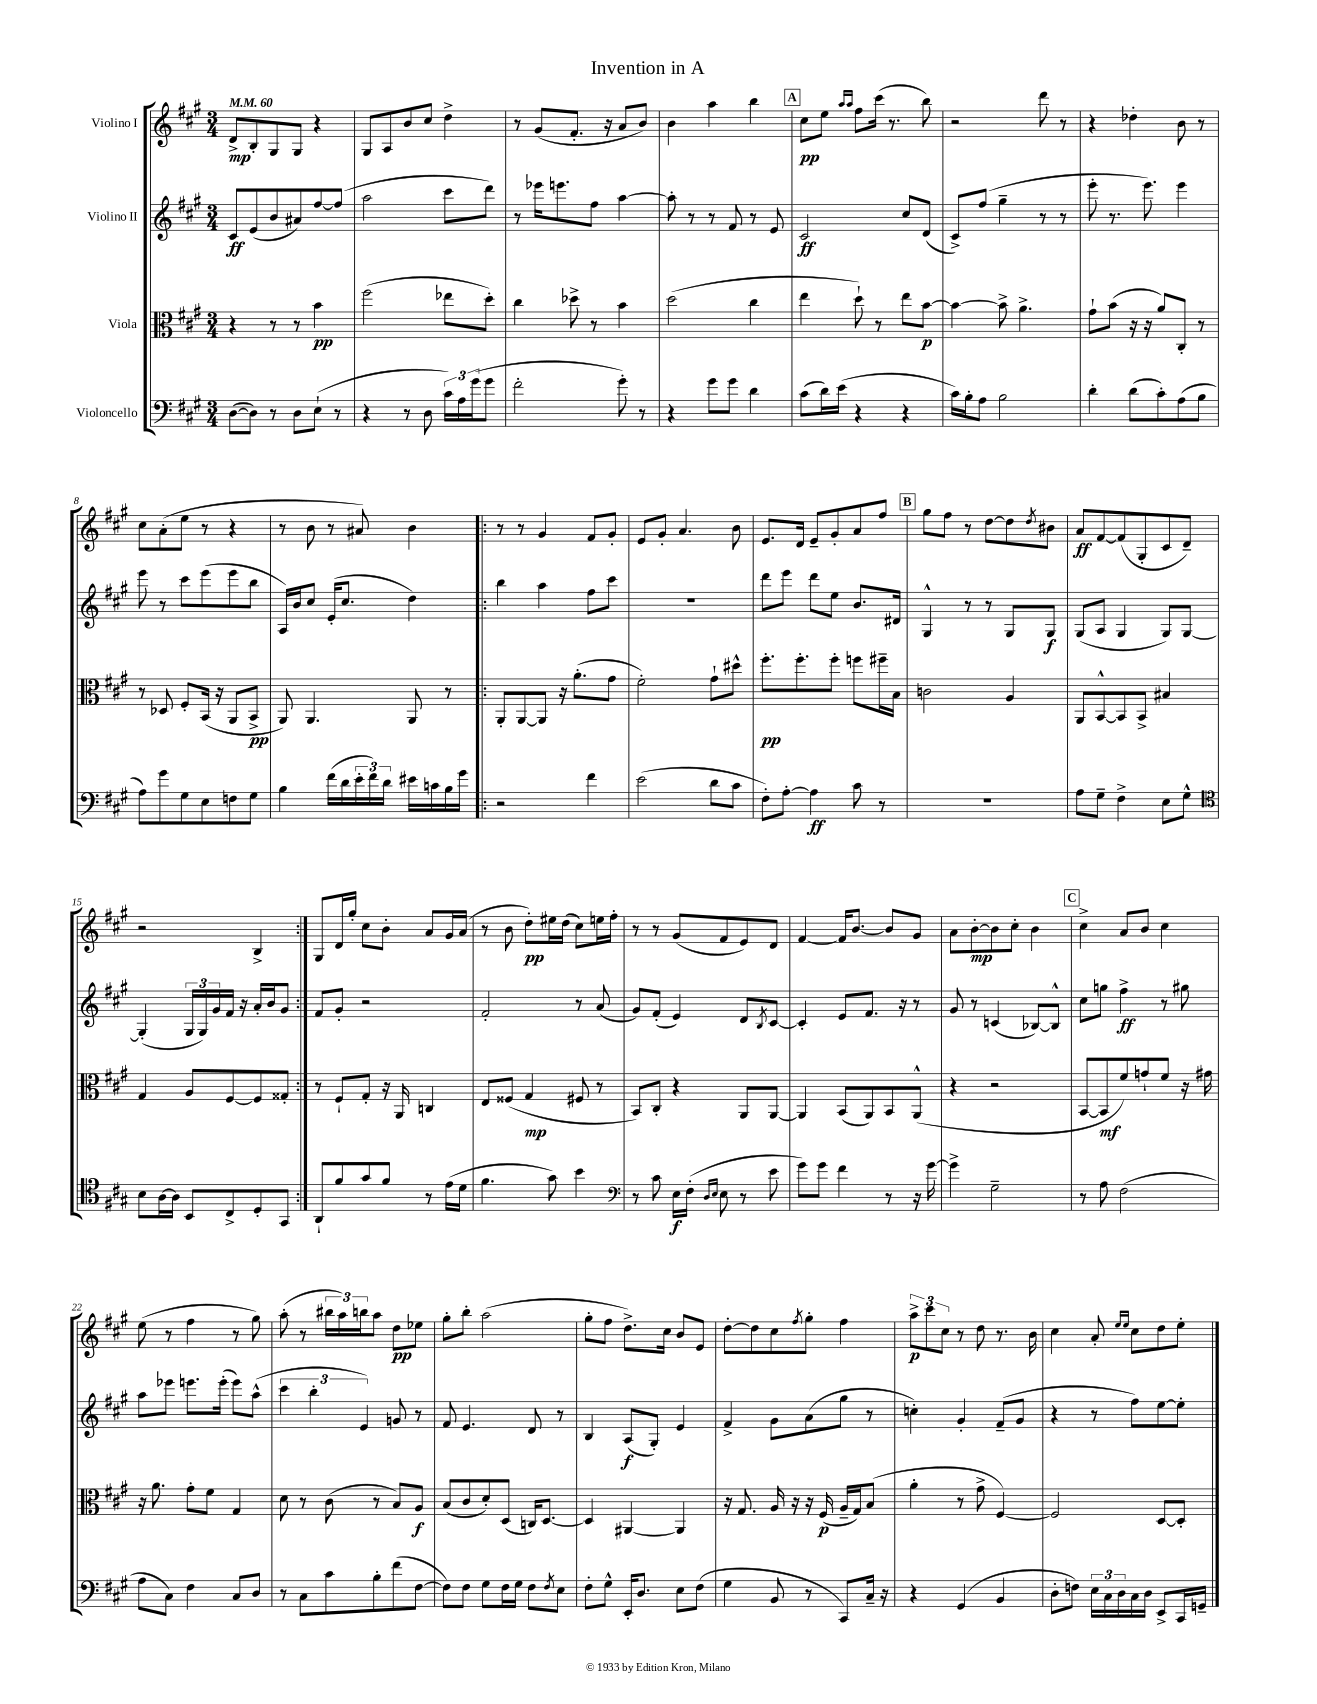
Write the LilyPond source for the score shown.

\header { title = "Invention in A" }
<<
\new StaffGroup <<
\new Staff = "s0" \with { instrumentName = "Violino I" } {
    \clef treble \key a \major \numericTimeSignature \time 3/4 \tempo 4 = 60
    d'8->\mp b8-. gis8 gis8 r4 |
    gis8 a8 b'8 cis''8 d''4-> |
    r8 gis'8( fis'8.-. r16 a'8 b'8) |
    b'4 a''4 b''4 |
    \mark \markup { \box "A" } cis''8\pp e''8 \grace { a''16 a''16 } fis''8 cis'''16( r8. b''8) |
    r2 d'''8 r8 |
    r4 des''4-. b'8 r8 |
    cis''8 a'8-.( e''8 r8 r4 |
    r8 b'8 r8 ais'8) b'4 |
    \repeat volta 2 { r8 r8 gis'4 fis'8 gis'8-. |
    e'8 gis'8-. a'4. b'8 |
    e'8. d'16 e'8-- gis'8-. a'8 fis''8 |
    \mark \markup { \box "B" } gis''8 fis''8 r8 d''8~ d''8 \acciaccatura { d''8 } bis'8 |
    a'8\ff fis'8~ fis'8( gis8-. cis'8 d'8--) |
    r2 b4-> | }
    gis8 d'16 gis''16-. cis''8 b'8-. a'8 gis'16 a'16( |
    r8 b'8 d''8-.\pp) eis''16 d''16( cis''8) e''16 fis''16-. |
    r8 r8 gis'8( fis'8 e'8) d'8 |
    fis'4~ fis'16 b'8.~ b'8 gis'8 |
    a'8 b'8~-.\mp b'8 cis''8-. b'4 |
    \mark \markup { \box "C" } cis''4-> a'8 b'8 cis''4 |
    e''8( r8 fis''4 r8 gis''8) |
    a''8-.( r8 \tuplet 3/2 { bis''16 a''16) b''16 } a''8 d''8\pp ees''8 |
    gis''8-. b''8-. a''2( |
    gis''8-. fis''8 d''8.->) cis''16 b'8 e'8 |
    d''8~-. d''8 cis''8 \acciaccatura { fis''8 } gis''8-. fis''4 |
    \tuplet 3/2 { a''8->\p cis'''8 cis''8 } r8 d''8 r8. b'16 |
    cis''4 a'8-. \grace { e''16 e''16 } cis''8 d''8 e''8-. \bar "|." |
}
\new Staff = "s1" \with { instrumentName = "Violino II" } {
    \clef treble \key a \major \numericTimeSignature \time 3/4
    cis'8\ff e'8( b'8 ais'8) fis''8~ fis''8( |
    a''2 cis'''8 d'''8) |
    r8 ees'''16 e'''8. fis''8 a''4~ |
    a''8-. r8 r8 fis'8 r8 e'8 |
    \mark \markup { \box "A" } cis'2\ff cis''8 d'8( |
    cis'8->) fis''8( gis''4-- r8 r8 |
    e'''8-. r8. e'''8.) e'''4 |
    e'''8 r8 cis'''8 e'''8( e'''8 b''8 |
    a16) b'16 cis''8 e'16-.( cis''8. d''4) |
    \repeat volta 2 { b''4 a''4 fis''8 cis'''8 |
    R2. |
    d'''8 e'''8 d'''8 e''8 b'8. dis'16 |
    \mark \markup { \box "B" } gis4-^ r8 r8 gis8 gis8\f |
    gis8( a8 gis4 gis8) gis8~ |
    gis4-.( \tuplet 3/2 { gis16 gis16) gis'16 } fis'16 r16 a'16-. b'16 gis'8 | }
    fis'8 gis'8-. r2 |
    fis'2-. r8 a'8( |
    gis'8) fis'8-.( e'4) d'8 \acciaccatura { b8 } cis'8~ |
    cis'4-. e'8 fis'8. r16 r8 |
    gis'8 r8 c'4( bes8~) bes8-^ |
    \mark \markup { \box "C" } cis''8 g''8 fis''4->\ff r8 gis''8 |
    a''8 ees'''8 e'''8. e'''16-.( e'''8) a''8-^( |
    \tuplet 3/2 { cis'''4 b''4-. e'4) } g'8 r8 |
    fis'8 e'4. d'8 r8 |
    b4 a8\f( gis8-.) e'4 |
    fis'4-> gis'8 a'8( gis''8 r8 |
    c''4-.) gis'4-. fis'8--( gis'8 |
    r4 r8 fis''8) e''8~ e''8-. \bar "|." |
}
\new Staff = "s2" \with { instrumentName = "Viola" } {
    \clef alto \key a \major \numericTimeSignature \time 3/4
    r4 r8 r8 b'4\pp |
    fis''2( ees''8 d''8-.) |
    cis''4 des''8-> r8 b'4 |
    d''2( cis''4 |
    \mark \markup { \box "A" } e''4 d''8-!) r8 e''8 b'8~\p |
    b'4~ b'8-> a'4.-> |
    gis'8-! b'8( r16 r16 a'8) cis8-. r8 |
    r8 des8 fis8-. b,16( r16 a,8 b,8->\pp |
    a,8) a,4. a,8 r8 |
    \repeat volta 2 { a,8-. a,8~ a,8 r16 a'8.-.( gis'8 |
    fis'2-.) gis'8-! dis''8-^ |
    fis''8.-.\pp fis''8.-. fis''8-. f''8 fis''16-- b16 |
    \mark \markup { \box "B" } c'2 a4 |
    a,8 b,8~-^ b,8 b,8-> bis4 |
    gis4 a8 fis8~ fis8 gisis8-. | }
    r8 fis8-! gis8-. r16 a,16 c4 |
    e8 fisis8( gis4\mp fis8 r8 |
    b,8) cis8-. r4 a,8 a,8~ |
    a,4 b,8( a,8) b,8 a,8-^( |
    r4 r2 |
    \mark \markup { \box "C" } b,8~ b,8\mf fis'8) g'8-! fis'8 r16 gis'16 |
    r16 a'8. gis'8-. fis'8 gis4 |
    d'8 r8 cis'8( r8 b8) a8\f |
    b8( cis'8 d'8-.) d8( c16) d8.~ |
    d4 ais,4~ ais,4 |
    r16 gis8. a16 r16 r16 fis16\p( a16-- gis16) b8( |
    a'4-. r8 gis'8-> fis4~) |
    fis2 d8~ d8-. \bar "|." |
}
\new Staff = "s3" \with { instrumentName = "Violoncello" } {
    \clef bass \key a \major \numericTimeSignature \time 3/4
    d8~( d8) r8 d8 e8-!( r8 |
    r4 r8 d8 \tuplet 3/2 { cis'16) a16 gis'16( } gis'8 |
    fis'2-. gis'8-.) r8 |
    r4 gis'8 gis'8 d'4 |
    \mark \markup { \box "A" } cis'8( d'16) e'16( r4 r4 |
    cis'16) b16-. a8 b2 |
    d'4-. d'8( cis'8-.) a8( b8 |
    a8) gis'8 gis8 e8 f8 gis8 |
    b4 fis'16( d'16 \tuplet 3/2 { e'16-. fis'16) d'16 } eis'16 c'16 b16 gis'16 |
    \repeat volta 2 { r2 fis'4 |
    e'2( d'8 cis'8 |
    fis8-.) a8~-. a4\ff cis'8 r8 |
    \mark \markup { \box "B" } R2. |
    a8 gis8-- fis4-> e8 gis8-^ |
    \clef tenor b8 a16~ a16 b,8 cis8-> d8-. gis,8 | }
    a,8-! fis'8 gis'8 fis'8 r8 e'16( d'16 |
    fis'4. gis'8) b'4 |
    \clef bass r8 cis'8 e16\f fis16-.( \grace { d16 e16 } e8 r8 e'8 |
    gis'8) gis'8 fis'4 r8 r16 gis'16~ |
    gis'4-> gis2-- |
    \mark \markup { \box "C" } r8 a8 fis2( |
    a8 cis8) fis4 cis8 d8 |
    r8 cis8 cis'8 b8-. fis'8( fis8~ |
    fis8) fis8 gis8 fis16 gis16 fis8 \acciaccatura { fis8 } e8 |
    fis8-. gis8-^ e,16-. d8. e8 fis8( |
    gis4 b,8 r8 cis,8) cis16-- r16 |
    r4 gis,4( b,4 |
    d8-. f8) \tuplet 3/2 { e16 cis16 d16 } cis16 d16 e,8-> cis,16 g,16-- \bar "|." |
}
>>
>>
